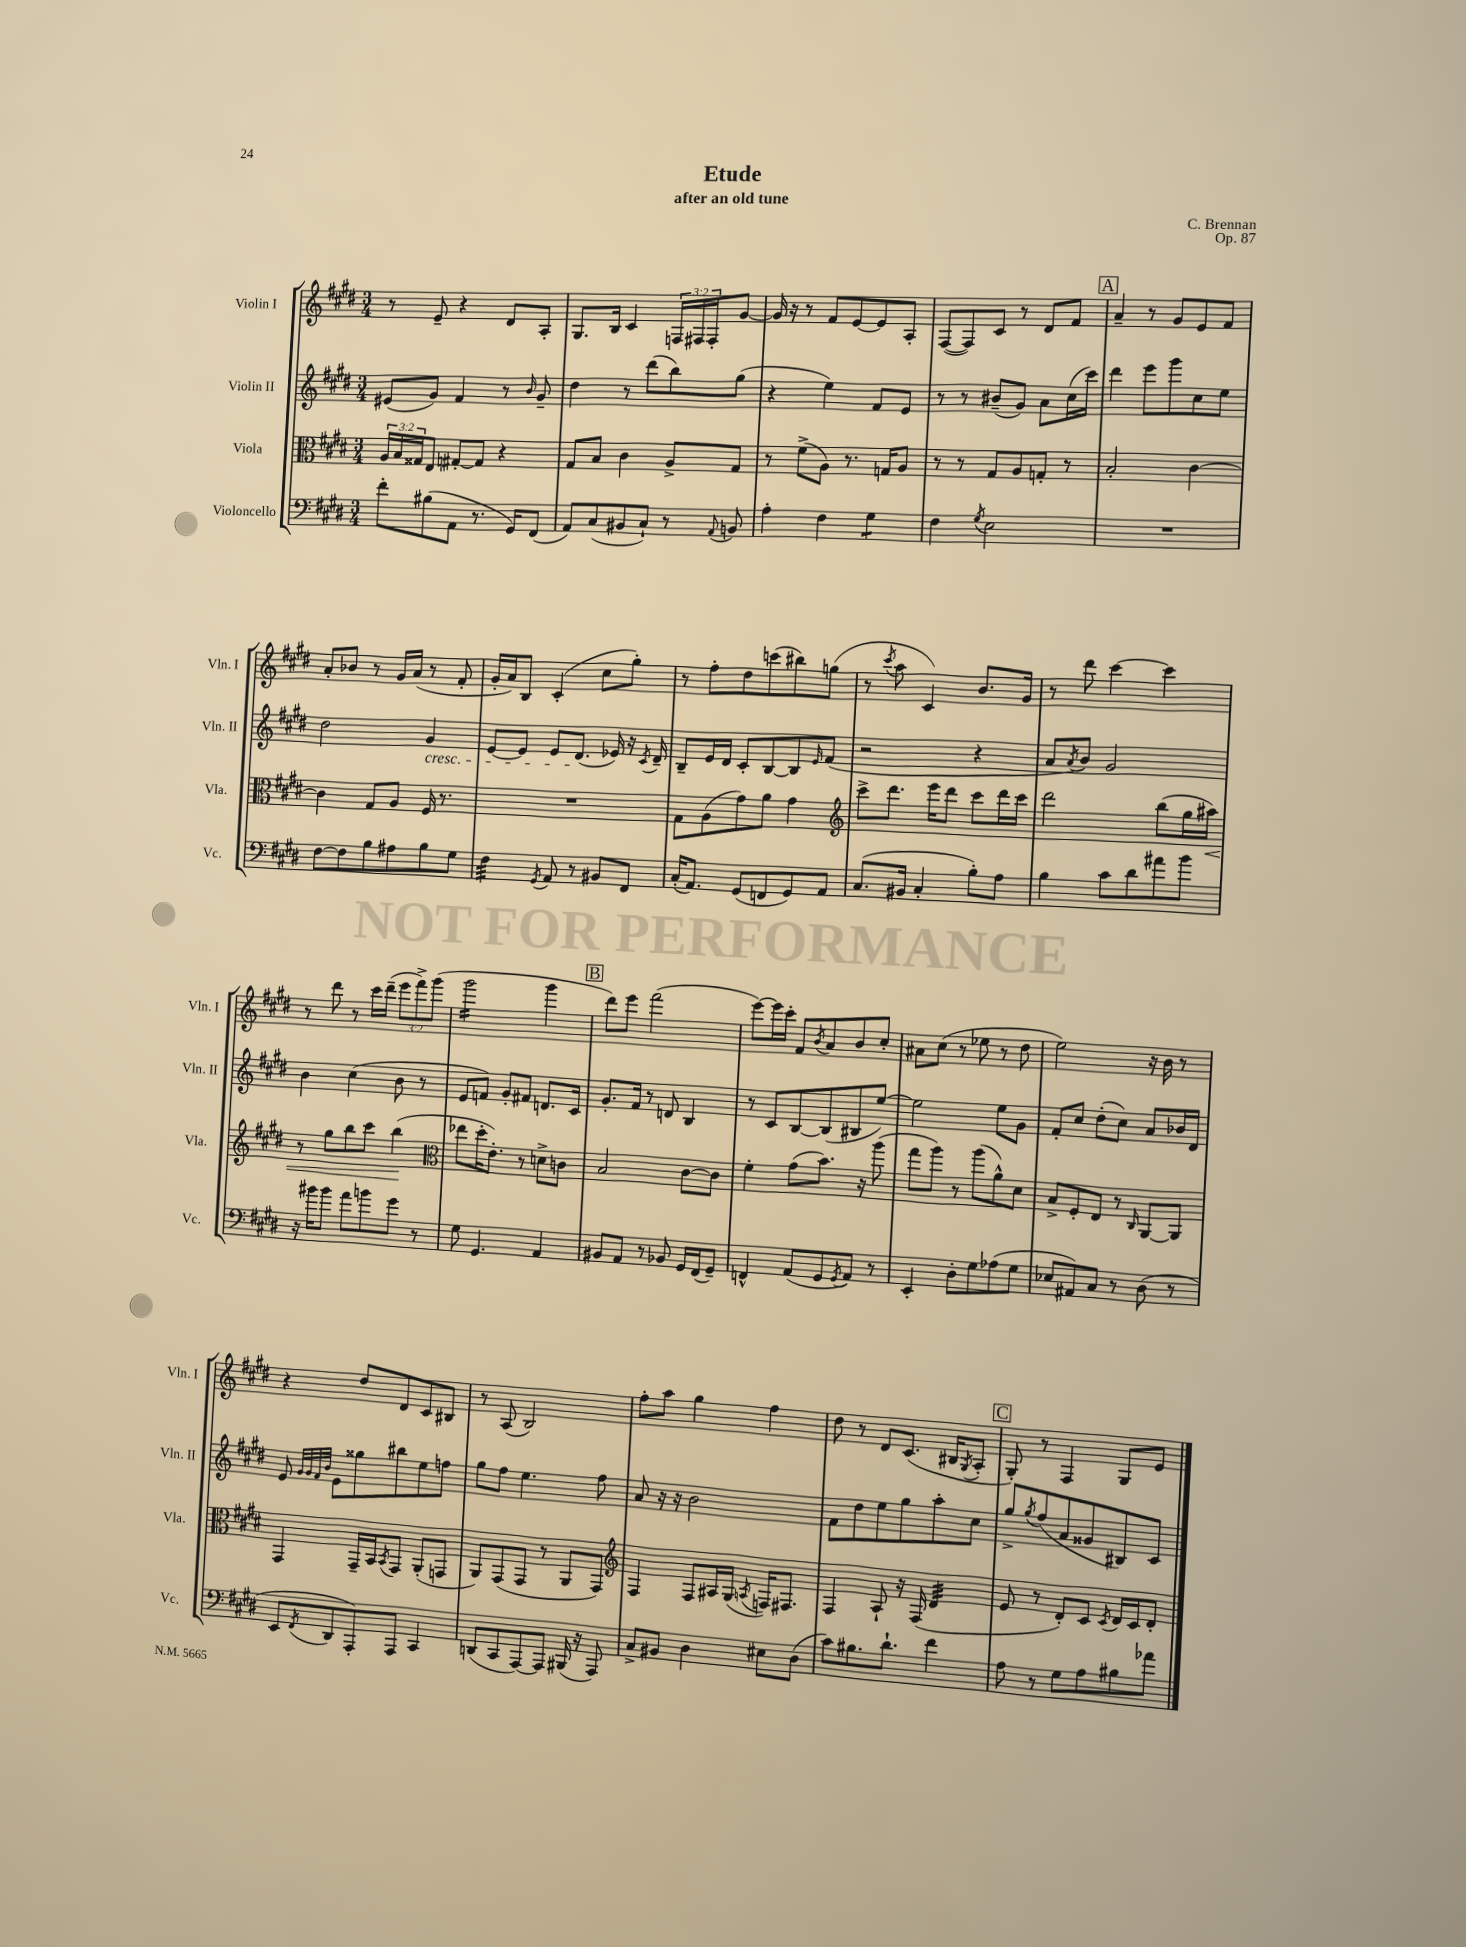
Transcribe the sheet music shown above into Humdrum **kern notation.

**kern	**kern	**dynam	**kern	**kern
*part4	*part3	*part3	*part2	*part1
*staff4	*staff3	*staff3	*staff2	*staff1
*I"Violoncello	*I"Viola	*	*I"Violin II	*I"Violin I
*I'Vc.	*I'Vla.	*	*I'Vln. II	*I'Vln. I
*clefF4	*clefC3	*	*clefG2	*clefG2
*k[f#c#g#d#]	*k[f#c#g#d#]	*	*k[f#c#g#d#]	*k[f#c#g#d#]
*M3/4	*M3/4	*	*M3/4	*M3/4
=1	=1	=1	=1	=1
8f#'\L	24A/LL	.	(8e#X/L	8r
.	24B/	.	.	.
.	24G##X/J	.	.	.
(8B#X\	8E/J	.	8g#/J)	8e~/
8AA\J	[8G#X'/L	.	4f#/	4r
8.r	8G#/J]	.	.	.
.	4r	.	8r	8d#/L
16GG#/KL)	.	.	.	.
.	.	.	16qqb/	.
(8FF#/J	.	.	8g#~/	8A'/J
=2	=2	=2	=2	=2
8AA/L)	8G#/L	.	4dd#\	8.G#/L
(8C#/	8B/J	.	.	.
.	.	.	.	16B/Jk
8BB#X/	4c#\	.	8r	4c#/
8C#`/J)	.	.	(8ddd#\L	.
8r	8A^/L	.	8bb\)	24Fn/LL
.	.	.	.	24F#X/
.	.	.	.	24F#'/J
8qqAA/	.	.	.	.
8BBn/	8G#/J	.	(8gg#\J	[8g#/J
=3	=3	=3	=3	=3
4A'\	8r	.	4r	16g#/]
.	.	.	.	16r
.	(8f#^\L	.	.	8r
4F#\	8A\J)	.	4ee\)	8f#/L
.	8.r	.	.	[8e/
*tremolo	*	*	*	*
8G#\L	.	.	8f#/L	8e/]
.	16Gn/KL	.	.	.
8G#\J	8A/J	.	8e/J	8A'/J
*Xtremolo	*	*	*	*
=4	=4	=4	=4	=4
4F#\	8r	.	8r	([8F#/L
.	8r	.	8r	8F#/])
8qG#/	.	.	.	.
2E\	8G#/L	.	(8b#X~/L	8c#/J
.	8A/	.	8g#/J)	8r
.	8Gn'/J	.	8a\L	8d#/L
.	8r	.	(16cc#\L	8f#/J
.	.	.	16ccc#\JJ)	.
!!LO:REH:place=s1:t=A
=5	=5	=5	=5	=5
2.r	2B'/	.	4ddd#\	4a~/
.	.	.	8eee\L	8r
.	.	.	8ggg#\	8g#/L
.	[4c#\	.	8cc#\	8e/
.	.	.	8ee\J	8f#/J
!!LO:LB:g=z
=6	=6	=6	=6	=6
[8F#\L	4c#\]	.	2dd#\	8a'/L
8F#\]	.	.	.	8b-X/J
8B\	8G#/L	.	.	8r
8A#X\	8A/J	.	.	16g#/LL
.	.	.	.	(16a/JJ
!	!	!	!LO:TX:b:i:t=cresc.	!
8B\	16F#/	.	4g#/	8r
.	8.r	.	.	.
8G#\J	.	.	.	8f#'/
=7	=7	=7	=7	=7
*tremolo	*	*	*	*
32F#\LLL	2.r	.	[8e/L	16g#'/LL
32F#\	.	.	.	.
32F#\	.	.	.	16a/J)
32F#\	.	.	.	.
32F#\	.	.	8e/J]	8B/J
32F#\	.	.	.	.
32F#\	.	.	.	.
32F#\JJJ	.	.	.	.
*Xtremolo	*	*	*	*
8qGG#/	.	.	.	.
8AA/	.	.	8e/L	(4c#'/
8r	.	.	(8.d#/J	.
8BB#X/L	.	.	.	8cc#\L
.	.	.	16e-X/)	.
8FF#/J	.	.	16r	8gg#'\J)
.	.	.	8qc#/	.
.	.	.	16d#~/	.
=8	=8	=8	=8	=8
(16C#'/KL	8G#\L	.	8B~/L	8r
8.AA/J)	.	.	.	.
.	(8A\	.	16e/L	8ff#'\L
.	.	.	16d#/JJ	.
(8GG#/L	8g#\)	.	8c#'/L	8dd#\
8FFn/	8a\J	.	[8B/	(8cccn\
8GG#/)	4g#\	.	8B/]	8bb#X\)
.	.	.	16qqe/	.
8AA/J	.	.	(8f#/J	(8ggn\J
=9	=9	=9	=9	=9
*	*clefG2	*	*	*
(8.C#/L	8ccc#^\L	.	2r	8r
.	.	.	.	8qccc#/
.	8.ddd#\J	.	.	8aa\
16BB#X/Jk	.	.	.	.
4C#'/	.	.	.	4c#/)
.	16eee\KL	.	.	.
.	8ddd#\J	.	.	.
8B'\L)	8ccc#\L	.	4r	8.b/L
8A\J	16ddd#\L	.	.	.
.	16ccc#\JJ	.	.	16g#/Jk
=10	=10	=10	=10	=10
4B\	2ddd#\	.	8a/L	8r
.	.	.	8qa/	.
.	.	.	8b/J)	8ddd#\
8c#\L	.	.	2g#/	[4ccc#\
8d#\	.	.	.	.
8a#X\	(8bb\L	.	.	4ccc#\]
8b\J	16gg#\L	.	.	.
!	!	!LO:HP:b	!	!
.	16aa#X\JJ)	<	.	.
!!LO:LB:g=z
=11	=11	=11	=11	=11
16r	8r	.	4b\	8r
16b#X\KL	.	.	.	.
8b#\J	8gg#\L	.	.	8ddd#\
8a\L	8bb\	.	(4cc#\	8r
8bn\	8ccc#\J	.	.	16ccc#\LL
.	.	.	.	(16ddd#~\JJ
8g#\J	(4bb\	.	8b\	12eee\L
.	.	.	.	12fff#^\)
8r	.	.	8r	.
.	.	.	.	(12ggg#\J
.	.	[	.	.
=12	=12	=12	=12	=12
*	*clefC3	*	*	*
*	*	*	*	*tremolo
8G#\	8ee-X\L	.	8e/L	16ggg#\LL
.	.	.	.	16ggg#\
4.GG#/	16dd#'\K	.	8fn/J)	16ggg#\
.	8.e'\J)	.	.	16ggg#\
.	.	.	8g#'/L	16ggg#\
.	.	.	.	16ggg#\
.	8r	.	8f#X/J	16ggg#\
.	.	.	.	16ggg#\JJ
*	*	*	*	*Xtremolo
4AA/	8dn^\L	.	8.dn/L	4ggg#\
.	8cn\J	.	.	.
.	.	.	16c#/Jk	.
!!LO:REH:place=s1:t=B
=13	=13	=13	=13	=13
8BB#X/L	2B/	.	8.g#'/L	8ddd#\L)
8AA/J	.	.	.	8eee\J
.	.	.	16f#/Jk	.
8r	.	.	8r	(2fff#\
8BB-X/	.	.	8dn/	.
16GG#/LL	[8c#\L	.	4B/	.
(16FF#/J	.	.	.	.
8GG#~/J)	8c#\J]	.	.	.
=14	=14	=14	=14	=14
4FFn^^/	4f#'\	.	8r	[8eee\L)
.	.	.	8c#/L	16eee\L]
.	.	.	.	16ccc#'\JJ
(8AA/L	(8g#\L	.	[8B/	8f#/L
.	.	.	.	8qb/
8GG#/	8.b\J)	.	(8B/]	8a/
8qGG#/	.	.	.	.
8AA/J)	.	.	8B#X/	8b/
.	16r	.	.	.
8r	(8aa\	.	[8ee/J)	8cc#'/J
=15	=15	=15	=15	=15
4EE'/	8gg#\L	.	2ee\]	8a#X\L
.	8aa\J)	.	.	(8cc#\J
8D#'\L	8r	.	.	8r
8G#\	(8aa\L	.	.	8ee-X\
(8A-X\	8a^^\)	.	8ee\L	8r
8G#\J	8d#\J	.	8g#\J	8dd#\
=16	=16	=16	=16	=16
8E-X/L	8B^/L	.	8f#'/L	2ee\)
8AA#X/)	8F#'/	.	8cc#/J	.
8C#/J	8E/J	.	(8dd#'\L	.
8r	8r	.	8cc#\J)	.
.	16qqC#/	.	.	.
(8D#\	[8AA/L	.	8a/L	16r
.	.	.	.	16b\
8r	8AA/J]	.	16b-X/L	8r
.	.	.	16d#/JJ	.
!!LO:LB:g=z
=17	=17	=17	=17	=17
8EE/L	4GG#/	.	8e/	4r
.	.	.	32qqg#/LLL	.
.	.	.	32qqg#/	.
.	.	.	32qqf#/	.
8qFF#/	.	.	32qqb/JJJ	.
8DD#/	.	.	8e\L	.
8AAA'/)	16GG#~/LL	.	8gg##X\	8dd#/L
.	16BB/J	.	.	.
.	8qBB/	.	.	.
8AAA/J	8GG#/J	.	8bb#X\	8d#/
4CC#/	(8AA'/L	.	8ee\	8c#/
.	8GGn/J	.	8ffn\J	8B#X/J
=18	=18	=18	=18	=18
(8DDn/L	8AA/L)	.	8gg#\L	8r
8CC#/	(8GG#/	.	8ff#\J	(8A/
[8AAA/)	8GG#/J	.	4.ee\	2B/)
8AAA/J]	8r	.	.	.
(16BBB#X/	8AA/L	.	.	.
16r	.	.	.	.
8AAA/)	8GG#/J)	.	8ff#\	.
=19	=19	=19	=19	=19
*	*clefG2	*	*	*
8C#^/L	4F#/	.	8a/	8ff#'\L
8BB#X/J	.	.	16r	8aa\J
.	.	.	16r	.
4D#\	8F#/L	.	2b\	4gg#\
.	16A#X/L	.	.	.
.	(16G#/JJ	.	.	.
.	8qAn/	.	.	.
8E#X\L	16Fn/KL)	.	.	4ff#\
.	8.F#X/J	.	.	.
(8D#\J	.	.	.	.
=20	=20	=20	=20	=20
8c#\L)	4F#/	.	8f#\L	8dd#\
8.B#X\	.	.	8dd#\	8r
.	8A`/	.	8ee\	8d#/L
8.d#`\J	.	.	.	.
.	16r	.	8gg#\	(8.c#/J
.	(16F#/	.	.	.
*	*tremolo	*	*	*
4f#\	32d#/LLL	.	8aa'\	.
.	32d#/	.	.	.
.	32d#/	.	.	16B#X/KL
.	32d#/	.	.	.
.	.	.	.	8qG#/
.	32d#/	.	8cc#\J	8A'/J
.	32d#/	.	.	.
.	32d#/	.	.	.
.	32d#/JJJ	.	.	.
*	*Xtremolo	*	*	*
!!LO:REH:place=s1:t=C
=21	=21	=21	=21	=21
8A\	8e/	.	8gg#^/L	8G#'/)
.	.	.	8qgg#/	.
8r	8r	.	(8ff#/	8r
8G#\L	8d#'/L)	.	8a/	4F#/
8A\	8c#/J	.	8g##X/	.
.	8qc#/	.	.	.
8B#X\	16d#/LL	.	8B#X/)	8G#/L
.	16c#/J	.	.	.
8a-X\J	8d#'/J	.	8c#/J	8e/J
==	==	==	==	==
*-	*-	*-	*-	*-
